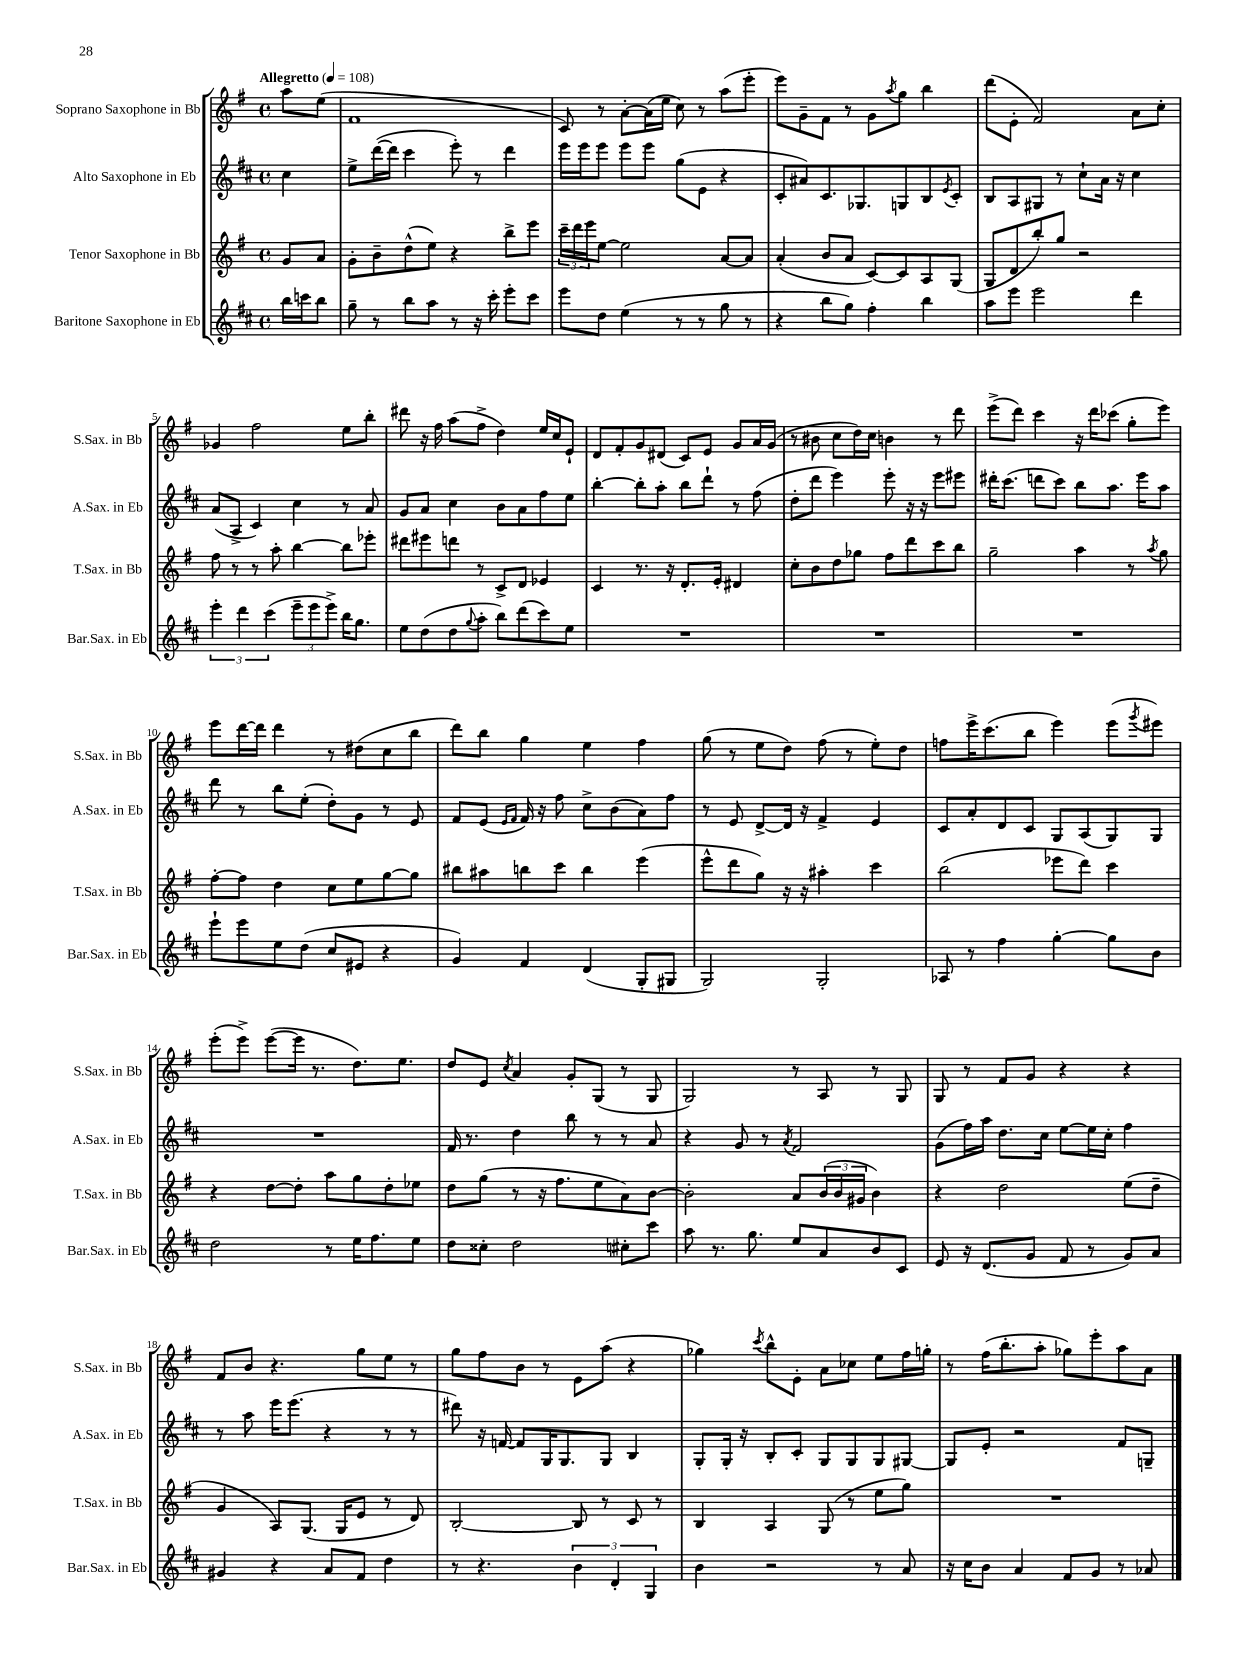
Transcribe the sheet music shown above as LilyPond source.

<<
\new StaffGroup <<
\new Staff = "s0" \with { instrumentName = "Soprano Saxophone in Bb" shortInstrumentName = "S.Sax. in Bb" } {
    \clef treble \key g \major \defaultTimeSignature \time 4/4 \partial 4 \tempo "Allegretto" 4 = 108
    a''8 e''8( |
    fis'1 |
    c'8) r8 a'8~-. a'16( e''16 c''8) r8 a''8( e'''8-. |
    e'''8) g'8-- fis'8 r8 g'8 \acciaccatura { a''8 } g''8 b''4 |
    d'''8( e'8-. fis'2) a'8 c''8-. |
    ges'4 fis''2 e''8 b''8-. |
    dis'''8 r16 fis''16 a''8( fis''8-> d''4) e''16 c''16 e'8-! |
    d'8 fis'8-. g'8 dis'8( c'8) e'8 g'8 a'16 g'16( |
    r8 bis'8 c''8 d''16) c''16 b'4 r8 d'''8 |
    e'''8->( d'''8) c'''4 r16 d'''16 ces'''8( g''8-. e'''8) |
    e'''8 d'''16~ d'''16 d'''4 r8 dis''8( c''8 b''8 |
    d'''8) b''8 g''4 e''4 fis''4 |
    g''8( r8 e''8 d''8) fis''8( r8 e''8-.) d''8 |
    f''8 e'''16-> c'''8.( b''8 e'''4) e'''8( \acciaccatura { g'''8 } eis'''8) |
    e'''8-.( e'''8->) e'''8~( e'''16 r8. d''8.) e''8. |
    d''8 e'8 \acciaccatura { c''8 } a'4 g'8-. g8( r8 g8 |
    g2) r8 a8 r8 g8 |
    g8 r8 fis'8 g'8 r4 r4 |
    fis'8 b'8 r4. g''8 e''8 r8 |
    g''8 fis''8 b'8 r8 e'8 a''8( r4 |
    ges''4) \acciaccatura { c'''8 } b''8-^ e'8-. a'8 ces''8 e''8 fis''16 g''16-. |
    r8 fis''16( b''8.-. a''8-. ges''8) e'''8-. a''8 a'8 \bar "|." |
}
\new Staff = "s1" \with { instrumentName = "Alto Saxophone in Eb" shortInstrumentName = "A.Sax. in Eb" } {
    \clef treble \key d \major \defaultTimeSignature \time 4/4 \partial 4
    cis''4 |
    e''8-> d'''16~( d'''16 cis'''4 e'''8-.) r8 d'''4 |
    e'''16 e'''16 e'''8 e'''8 e'''8 g''8( e'8 r4 |
    cis'8-. ais'8) cis'8. ges8. g8 b8 \acciaccatura { e'8 } cis'8-. |
    b8 a8 gis8 r8 cis''8-! a'16 r16 cis''4 |
    a'8( a8-> cis'4) cis''4 r8 a'8 |
    g'8 a'8 cis''4 b'8 a'8 fis''8 e''8 |
    b''4~-. b''8-. a''8-. b''8 d'''8-! r8 fis''8( |
    d''8-. d'''8 e'''4) e'''8-. r16 r16 e'''8 eis'''8 |
    dis'''16-. cis'''8.( d'''8 cis'''8) b''8 a''8. e'''16 a''8 |
    d'''8 r8 b''8 e''8-.( d''8-.) g'8 r8 e'8 |
    fis'8 e'8( \grace { e'16 fis'16 } fis'16) r16 fis''8 cis''8-> b'8( a'8) fis''8 |
    r8 e'8 d'8~-> d'16 r16 fis'4-> e'4 |
    cis'8 a'8-. d'8 cis'8 g8 a8( g8) g8 |
    R1 |
    fis'16 r8. d''4 b''8 r8 r8 a'8 |
    r4 g'8 r8 \acciaccatura { a'8 } fis'2 |
    g'8( fis''16) a''16 d''8. cis''16 e''8~ e''16 cis''16-. fis''4 |
    r8 a''8 e'''16 e'''8.( r4 r8 r8 |
    dis'''8) r16 f'16~ f'8 g16 g8. g8 b4 |
    g8-. g16-. r16 b8-. cis'8-. g8 g8 g8 gis8~ |
    gis8 e'8-. r2 fis'8 g8-- \bar "|." |
}
\new Staff = "s2" \with { instrumentName = "Tenor Saxophone in Bb" shortInstrumentName = "T.Sax. in Bb" } {
    \clef treble \key g \major \defaultTimeSignature \time 4/4 \partial 4
    g'8 a'8 |
    g'8-. b'8-- d''8-^( e''8) r4 b''8-> e'''8 |
    \tuplet 3/2 { c'''16-- d'''16 e'''16 } e''8~ e''2 a'8~ a'8 |
    a'4-.( b'8 a'8 c'8~) c'8 a8 g8( |
    g8 d'8 b''8-.) g''8 r2 |
    fis''8 r8 r8 a''8-. b''4~ b''8 ees'''8-. |
    dis'''8 eis'''8 d'''8 r8 c'8-> d'8 ees'4 |
    c'4 r8. r16 d'8.-. e'16-. dis'4 |
    c''8-. b'8 d''8 ges''8 fis''8 d'''8 c'''8 b''8 |
    g''2-- a''4 r8 \acciaccatura { a''8 } g''8 |
    fis''8~-. fis''8 d''4 c''8 e''8 g''8~ g''8 |
    bis''8 ais''8 b''8 c'''8 b''4 e'''4( |
    e'''8-^ d'''8 g''8) r16 r16 ais''4-. c'''4 |
    b''2( ees'''8 d'''8) c'''4 |
    r4 d''8~ d''8-. a''8 g''8 d''8-. ees''8 |
    d''8 g''8( r8 r16 fis''8. e''8 a'8) b'8~ |
    b'2-. a'8 \tuplet 3/2 { b'16( b'16 gis'16 } b'4) |
    r4 d''2 e''8( d''8-- |
    g'4 a8) g8.( g16 e'8 r8 d'8) |
    b2~-. b8 r8 c'8 r8 |
    b4 a4 g8( r8 e''8 g''8) |
    R1 \bar "|." |
}
\new Staff = "s3" \with { instrumentName = "Baritone Saxophone in Eb" shortInstrumentName = "Bar.Sax. in Eb" } {
    \clef treble \key d \major \defaultTimeSignature \time 4/4 \partial 4
    b''16 c'''16 b''8 |
    g''8-- r8 b''8 a''8 r8 r16 cis'''16-. e'''8-. cis'''8 |
    e'''8 d''8 e''4( r8 r8 g''8 r8 |
    r4 b''8 g''8) fis''4-. b''4 |
    a''8 e'''8 e'''2 d'''4 |
    \tuplet 3/2 { e'''4-. d'''4 cis'''4( } \tuplet 3/2 { e'''8-- e'''8 e'''8->) } b''16 g''8. |
    e''8 d''8( d''8 \appoggiatura { g''8 } a''8-. b''8) d'''8( cis'''8) e''8 |
    R1 |
    R1 |
    R1 |
    e'''8-! e'''8 e''8 d''8( cis''8 eis'8 r4 |
    g'4) fis'4 d'4( g8-. gis8 |
    g2) g2-. |
    aes8 r8 fis''4 g''4~-. g''8 b'8 |
    d''2 r8 e''16 fis''8. e''8 |
    d''8 cisis''8-. d''2 cis''8-. cis'''8 |
    a''8 r8. g''8. e''8 a'8 b'8 cis'8 |
    e'8 r16 d'8.( g'8 fis'8 r8 g'8) a'8 |
    gis'4 r4 a'8 fis'8 d''4 |
    r8 r4. \tuplet 3/2 { b'4 d'4-. g4 } |
    b'4 r2 r8 a'8 |
    r16 cis''16 b'8 a'4 fis'8 g'8 r8 aes'8 \bar "|." |
}
>>
>>
